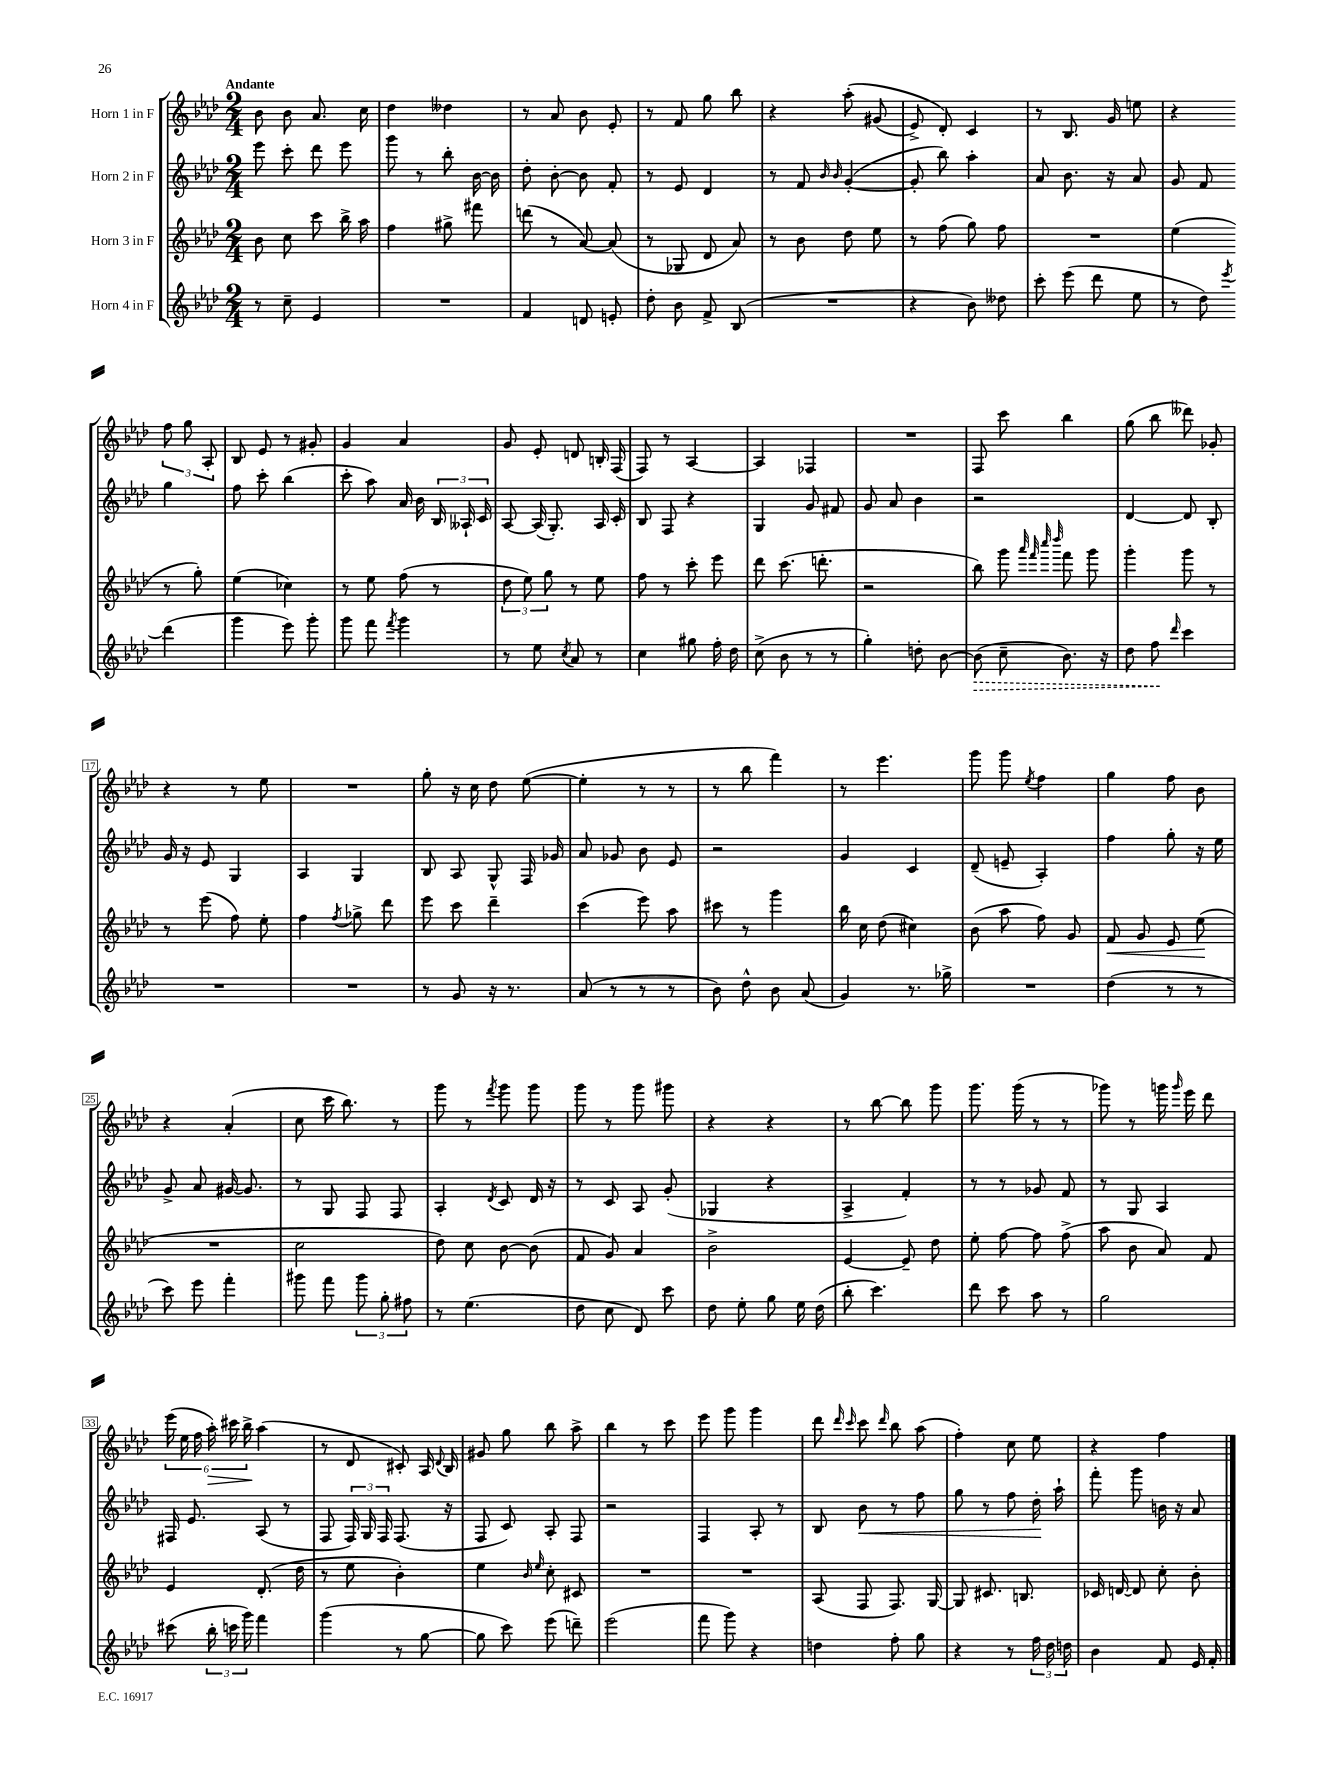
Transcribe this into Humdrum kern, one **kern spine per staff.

**kern	**kern	**kern	**kern
*staff4	*staff3	*staff2	*staff1
*clefG2	*clefG2	*clefG2	*clefG2
*k[b-e-a-d-]	*k[b-e-a-d-]	*k[b-e-a-d-]	*k[b-e-a-d-]
*M2/4	*M2/4	*M2/4	*M2/4
8r	8b-\	8eee-\	8b-\
8cc~\	8cc\	8ccc'\	8b-\
4e-/	8ccc\	8ddd-\	8.a-/
.	16bb-^\	8eee-\	.
.	16aa-\	.	16cc\
=	=	=	=
2r	4ff\	8ggg\	4dd-\
.	.	8r	.
.	8gg#^\	8bb-'\	4dd--\
.	8fff#\	[16b-\	.
.	.	16b-\]	.
=	=	=	=
4f/	(8ddd\	8dd-'\	8r
.	8r	[8b-'\	8a-/
8d/	[8a-/)	8b-\]	8b-\
8e'/	(8a-/]	8f'/	8e-'/
=	=	=	=
8dd-'\	8r	8r	8r
8b-\	8G-/	8e-/	8f/
8f^/	8d-/	4d-/	8gg\
(8B-/	8a-/)	.	8bb-\
=	=	=	=
2r	8r	8r	4r
.	8b-\	8f/	.
.	.	16qqb-/	.
.	.	16qqb-/	.
.	8dd-\	([4g'/	&(8aa-'\
.	8ee-\	.	(8g#/
=	=	=	=
4r	8r	8g'/]	8e-^/)
.	(8ff\	8bb-\)	8d-'/&)
8b-\)	8gg\)	4aa-'\	4c/
8dd--\	8ff\	.	.
=	=	=	=
8ccc'\	2r	8a-/	8r
(8eee-\	.	8.b-\	8.B-/
8ddd-\	.	.	.
.	.	16r	16g/
8ee-\	.	8a-/	8ee\
=	=	=	=
8r	(4ee-\	8g/	4r
8dd-\)	.	8f/	.
8qeee-/	.	.	.
(4ddd-\	8r	4gg\	12ff\
.	.	.	12gg\
.	8gg'\)	.	.
.	.	.	12A-'/
=	=	=	=
4ggg\	(4ee-\	8ff\	8B-/
.	.	8ccc'\	8e-/
8eee-\)	4cc-\)	(4bb-\	8r
8ggg'\	.	.	8g#'/
=	=	=	=
8ggg\	8r	8ccc'\	4g/
8fff\	8ee-\	8aa-\)	.
8qfff/	.	.	.
4ggg\	(8ff\	16a-/	4a-/
.	.	16b-\	.
.	8r	24B-/	.
.	.	24A--`/	.
.	.	24c/	.
=	=	=	=
8r	12dd-\	[8A-/	8g/
.	12ee-\)	.	.
8ee-\	.	(16A-/]	8e-'/
.	12gg\	.	.
.	.	8.G'/)	.
8qcc/	.	.	.
8a-/	8r	.	8d/
8r	8ee-\	16A-/	16B'/
.	.	16c'/	(16F/
=	=	=	=
4cc\	8ff\	8B-/	8F/)
.	8r	8F/	8r
8gg#\	8ccc'\	4r	[4A-/
16ff'\	8eee-\	.	.
16dd-\	.	.	.
=	=	=	=
(8cc^\	8ddd-\	4G/	4A-/]
8b-\	(8.ccc\	.	.
8r	.	8g/	4F-/
.	8.ddd'\	.	.
8r	.	8f#/	.
=	=	=	=
4gg'\)	2r	8g/	2r
.	.	8a-/	.
8dd'\	.	4b-\	.
[8b-\	.	.	.
=	=	=	=
(8b-\]	8bb-\)	2r	8F/
8cc~\	8ggg\	.	8ccc\
.	32qqaaa-/	.	.
.	32qqfff/	.	.
.	32qqcccc/	.	.
.	32qqdddd-/	.	.
8.b-\)	8fff\	.	4bb-\
.	8ggg\	.	.
16r	.	.	.
=	=	=	=
8dd-\	4ggg'\	[4d-/	(8gg\
8ff\	.	.	8bb-\
16qqddd-/	.	.	.
4ccc\	8ggg\	8d-/]	8ddd--\)
.	8r	8B-'/	8g-'/
=	=	=	=
2r	8r	16g/	4r
.	.	16r	.
.	(8eee-\	8e-/	.
.	8ff\)	4G/	8r
.	8ee-'\	.	8ee-\
=	=	=	=
2r	4ff\	4A-/	2r
.	8qff/	.	.
.	8gg-^\	4G/	.
.	8ddd-\	.	.
=	=	=	=
8r	8eee-\	8B-/	8gg'\
8g/	8ccc\	8A-/	16r
.	.	.	16cc\
16r	4ddd-~\	8G^^/	8dd-\
8.r	.	.	.
.	.	16F/	([8ee-\
.	.	16g-/	.
=	=	=	=
(8a-/	(4ccc\	8a-/	4ee-'\]
8r	.	8g-/	.
8r	8eee-\)	8b-\	8r
8r	8aa-\	8e-/	8r
=	=	=	=
8b-\)	8ccc#\	2r	8r
8dd-^^\	8r	.	8bb-\
8b-\	4ggg\	.	4fff\)
(8a-/	.	.	.
=	=	=	=
4g/)	16bb-\	4g/	8r
.	16cc\	.	.
.	(8dd-\	.	4.eee-\
8.r	4cc#\)	4c/	.
16gg-^\	.	.	.
=	=	=	=
2r	(8b-\	(8d-~/	8ggg\
.	8aa-\	8e~/	8ggg\
.	.	.	8qee-/
.	8ff\)	4A-'/)	4ff\
.	8g/	.	.
=	=	=	=
(4dd-\	8f/	4ff\	4gg\
.	8g/	.	.
8r	8e-/	8gg'\	8ff\
8r	(8ee-\	16r	8b-\
.	.	16ee-\	.
=	=	=	=
8ccc\)	2r	8g^/	4r
8eee-\	.	8a-/	.
4fff'\	.	[16g#/	(4a-'/
.	.	8.g#/]	.
=	=	=	=
8ggg#\	2cc\	8r	8cc\
8fff\	.	8G/	16ccc\
.	.	.	8.bb-\)
12ggg#\	.	8F/	.
12gg'\	.	.	.
.	.	8F/	8r
12ff#\	.	.	.
=	=	=	=
8r	8dd-\)	4A-'/	8ggg\
(4.ee-\	8cc\	.	8r
.	.	8qd-/	8qfff/
.	[8b-\	8c/	8ggg\
.	(8b-\]	16d-/	8ggg\
.	.	16r	.
=	=	=	=
8dd-\	8f/	8r	8ggg\
8cc\	8g/)	8c/	8r
8d-/)	4a-/	8A-/	8ggg\
8ccc\	.	(8g'/	8ggg#\
=	=	=	=
8dd-\	2b-^\	4G-/	4r
8ee-'\	.	.	.
8gg\	.	4r	4r
16ee-\	.	.	.
(16dd-\	.	.	.
=	=	=	=
8bb-'\	[4e-/	4A-^/	8r
4.ccc\)	.	.	[8bb-\
.	8e-~/]	4f'/)	8bb-\]
.	8dd-\	.	8ggg\
=	=	=	=
8ddd-\	8ee-'\	8r	8.ggg\
8ccc\	[8ff\	8r	.
.	.	.	(16ggg\
8aa-\	8ff\]	8g-/	8r
8r	(8ff^\	8f/	8r
=	=	=	=
2gg\	8aa-\	8r	8ggg-\)
.	8b-\	8G/	8r
.	8a-/)	4A-/	16ggg\
.	.	.	16qqggg/
.	.	.	16eee-\
.	8f/	.	8ddd-\
=	=	=	=
(8ccc#\	4e-/	16F#/	(24eee-\
.	.	.	24ee-\
.	.	8.e-/	.
.	.	.	24ff\
24bb-'\	.	.	24aa-'\)
24ccc\	.	.	24ccc#\
24ggg\)	.	.	24bb-^\
4fff\	(8.d-'/	(8A-/	(4aa-\
.	.	8r	.
.	16dd-\	.	.
=	=	=	=
(4ggg\	8r	8F/	8r
.	8ee-\	24F/)	8d-/
.	.	24G/	.
.	.	24F/	.
8r	4b-'\)	(8.F/	8c#'/)
[8gg\	.	.	16A-/
.	.	.	8qqd-/
.	.	16r	16B-/
=	=	=	=
8gg\]	4ee-\	8F/	8g#/
8ccc\)	.	8c/)	8gg\
.	16qqb-/	.	.
.	16qqee-/	.	.
(8eee-\	8cc'\	8A-'/	8bb-\
8ddd~\)	8c#/	8F/	8aa-^\
=	=	=	=
(2eee-\	2r	2r	4bb-\
.	.	.	8r
.	.	.	8ccc\
=	=	=	=
8fff\	2r	4F/	8eee-\
8ggg\)	.	.	8ggg\
4r	.	8A-'/	4ggg\
.	.	8r	.
=	=	=	=
4dd\	(8A-/	8B-/	8ddd-\
.	.	.	16qqddd-/
.	.	.	16qqccc/
.	8F/	8b-\	8ccc\
.	.	.	16qqddd-/
8ff'\	8.F/)	8r	8bb-\
8gg\	.	8ff\	(8aa-\
.	[16G/	.	.
=	=	=	=
4r	8G/]	8gg\	4ff'\)
.	8.c#/	8r	.
8r	.	8ff\	8cc\
.	8.B/	.	.
24ff\	.	16dd-'\	8ee-\
24dd-\	.	.	.
.	.	16aa-`\	.
24dd\	.	.	.
=	=	=	=
4b-\	16c-/	8fff'\	4r
.	[16d/	.	.
.	8d/]	8ggg\	.
8f/	8cc'\	16b\	4ff\
.	.	16r	.
16e-/	8b-'\	8a-/	.
16f'/	.	.	.
==	==	==	==
*-	*-	*-	*-
